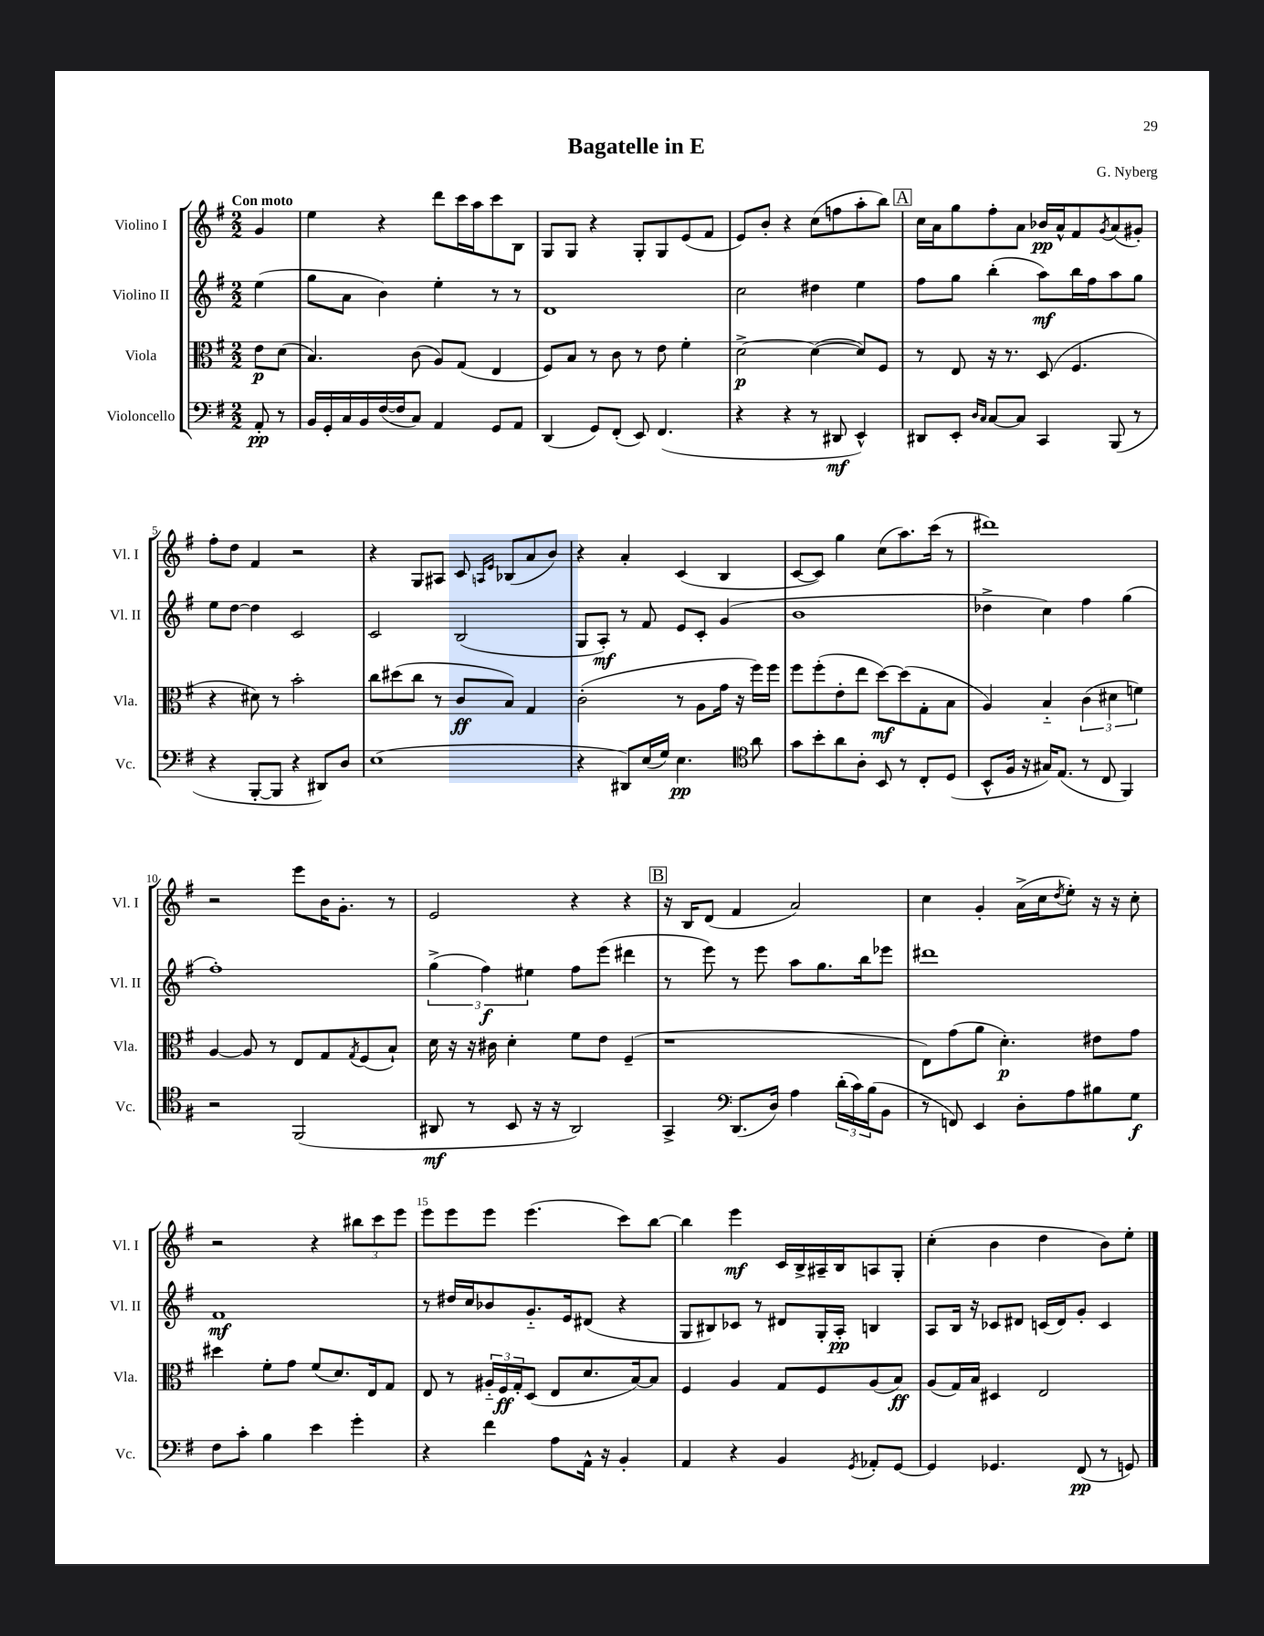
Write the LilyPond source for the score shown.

\header { title = "Bagatelle in E" composer = "G. Nyberg" }
<<
\new StaffGroup <<
\new Staff = "s0" \with { instrumentName = "Violino I" shortInstrumentName = "Vl. I" } {
    \clef treble \key g \major \numericTimeSignature \time 2/2 \partial 4 \tempo "Con moto"
    g'4 |
    e''4 r4 d'''8 c'''16 a''16 c'''8 b8 |
    g8 g8 r4 g8-. g8 e'8( fis'8 |
    e'8) b'8-. r4 c''8( f''8 a''8-. b''8) |
    \mark \markup { \box "A" } c''16 a'16 g''8 fis''8-. a'8 bes'16\pp a'16-^ fis'8 \acciaccatura { g'8 } a'8( gis'8-.) |
    fis''8-. d''8 fis'4 r2 |
    r4 g8 ais8 c'8 \grace { a16 e'16 } bes8( a'8 b'8) |
    r4 a'4-. c'4( b4 |
    c'8~ c'8) g''4 c''8( a''8.) c'''16( r8 |
    dis'''1) |
    r2 e'''8 b'16 g'8.-. r8 |
    e'2 r4 r4 |
    \mark \markup { \box "B" } r16 b16 d'8( fis'4 a'2) |
    c''4 g'4-. a'16->( c''16 \acciaccatura { d''8 } e''8-.) r16 r16 c''8-. |
    r2 r4 \tuplet 3/2 { bis''8 c'''8 e'''8 } |
    e'''8 e'''8 e'''8 e'''4.( c'''8) b''8~ |
    b''4 e'''4\mf c'16 b16-> ais16-- b16 a8 g8-. |
    c''4-.( b'4 d''4 b'8) e''8-. \bar "|." |
}
\new Staff = "s1" \with { instrumentName = "Violino II" shortInstrumentName = "Vl. II" } {
    \clef treble \key g \major \numericTimeSignature \time 2/2 \partial 4
    e''4( |
    g''8 a'8 b'4) e''4-. r8 r8 |
    d'1 |
    c''2 dis''4 e''4 |
    \mark \markup { \box "A" } fis''8 g''8 b''4-.( a''8\mf) b''16 fis''16 a''8 g''8 |
    e''8 d''8~ d''4 c'2 |
    c'2 b2( |
    g8 a8-.\mf) r8 fis'8 e'8 c'8-. g'4( |
    b'1 |
    des''4-> c''4) fis''4 g''4( |
    fis''1-.) |
    \tuplet 3/2 { g''4->( fis''4\f) eis''4 } fis''8 e'''8( dis'''4 |
    \mark \markup { \box "B" } r8 e'''8) r8 e'''8 a''8 g''8. b''16 ees'''8 |
    dis'''1 |
    fis'1\mf |
    r8 dis''16 c''16 bes'8 g'8.-_ e'16 dis'8( r4 |
    g8 bis8) ces'8 r8 dis'8 g16-. a16-.\pp b4 |
    a8 b16 r16 ces'8 dis'8 c'16( dis'16) g'8-. c'4 \bar "|." |
}
\new Staff = "s2" \with { instrumentName = "Viola" shortInstrumentName = "Vla." } {
    \clef alto \key g \major \numericTimeSignature \time 2/2 \partial 4
    e'8\p d'8( |
    b4.) c'8( a8) g8( e4 |
    fis8) b8 r8 c'8 r8 e'8 fis'4-. |
    d'2~->\p d'4~( d'8) fis8 |
    \mark \markup { \box "A" } r8 e8 r16 r8. d8( fis4. |
    r4 dis'8) r8 b'2-. |
    c''8 dis''8( c''8 r8 c'8\ff b8) g4 |
    c'2-.( r8 a8 g'16 r16 fis''16) fis''16 |
    fis''8 fis''8-.( e'8-. e''8 d''8~\mf) d''8( g8-. b8 |
    a4) b4-_ \tuplet 3/2 { c'4( dis'4 f'4) } |
    a4~ a8 r8 e8 g8 \acciaccatura { g8 } fis8( b8-!) |
    d'16 r16 r16 cis'16 d'4-. fis'8 e'8 fis4--( |
    \mark \markup { \box "B" } r1 |
    e8) g'8( a'8 d'4.-.\p) eis'8 g'8 |
    dis''4 fis'8-. g'8 fis'8( d'8.) e16 g8 |
    e8 r8 \tuplet 3/2 { ais16-_ fis16\ff g16-. } d8( e8 d'8. b16~) b8 |
    fis4 a4 g8 fis8 a8( b8\ff) |
    a8( g16) b16 dis4 e2 \bar "|." |
}
\new Staff = "s3" \with { instrumentName = "Violoncello" shortInstrumentName = "Vc." } {
    \clef bass \key g \major \numericTimeSignature \time 2/2 \partial 4
    a,8-.\pp r8 |
    b,16 g,16-. c16 b,16 fis16~( fis16 c8) a,4 g,8 a,8 |
    d,4( g,8) fis,8-.( e,8) fis,4.( |
    r4 r4 r8 dis,8\mf e,4-^) |
    \mark \markup { \box "A" } dis,8 e,8-. \grace { d16 c16 } c8~ c8 c,4 b,,8( r8 |
    r4 b,,8~-. b,,8 r4 dis,8) d8 |
    e1( |
    r4 dis,8) e16( g16) e4.\pp \clef tenor a'8 |
    g'8 b'8-. a'8 a8-. b,8 r8 c8-. d8( |
    b,8-^ fis16 r16 gis16) e8.( r8 c8 fis,4) |
    r2 fis,2( |
    ais,8\mf r8 b,8 r16 r16 ais,2) |
    \mark \markup { \box "B" } g,4-> \clef bass d,8.( d16) a4 \tuplet 3/2 { d'16-.( c'16) b16( } b,8 |
    r8 f,8) e,4 d8-. a8 bis8 g8\f |
    fis8 c'8-. b4 e'4 g'4-. |
    r4 fis'4 a8 a,16-^ r16 b,4-. |
    a,4 r4 b,4 \acciaccatura { g,8 } aes,8-. g,8~ |
    g,4 ges,4. fis,8\pp( r8 g,8) \bar "|." |
}
>>
>>
\layout { \context { \Score \override BarNumber.break-visibility = ##(#f #t #t) barNumberVisibility = #(every-nth-bar-number-visible 5) } }
